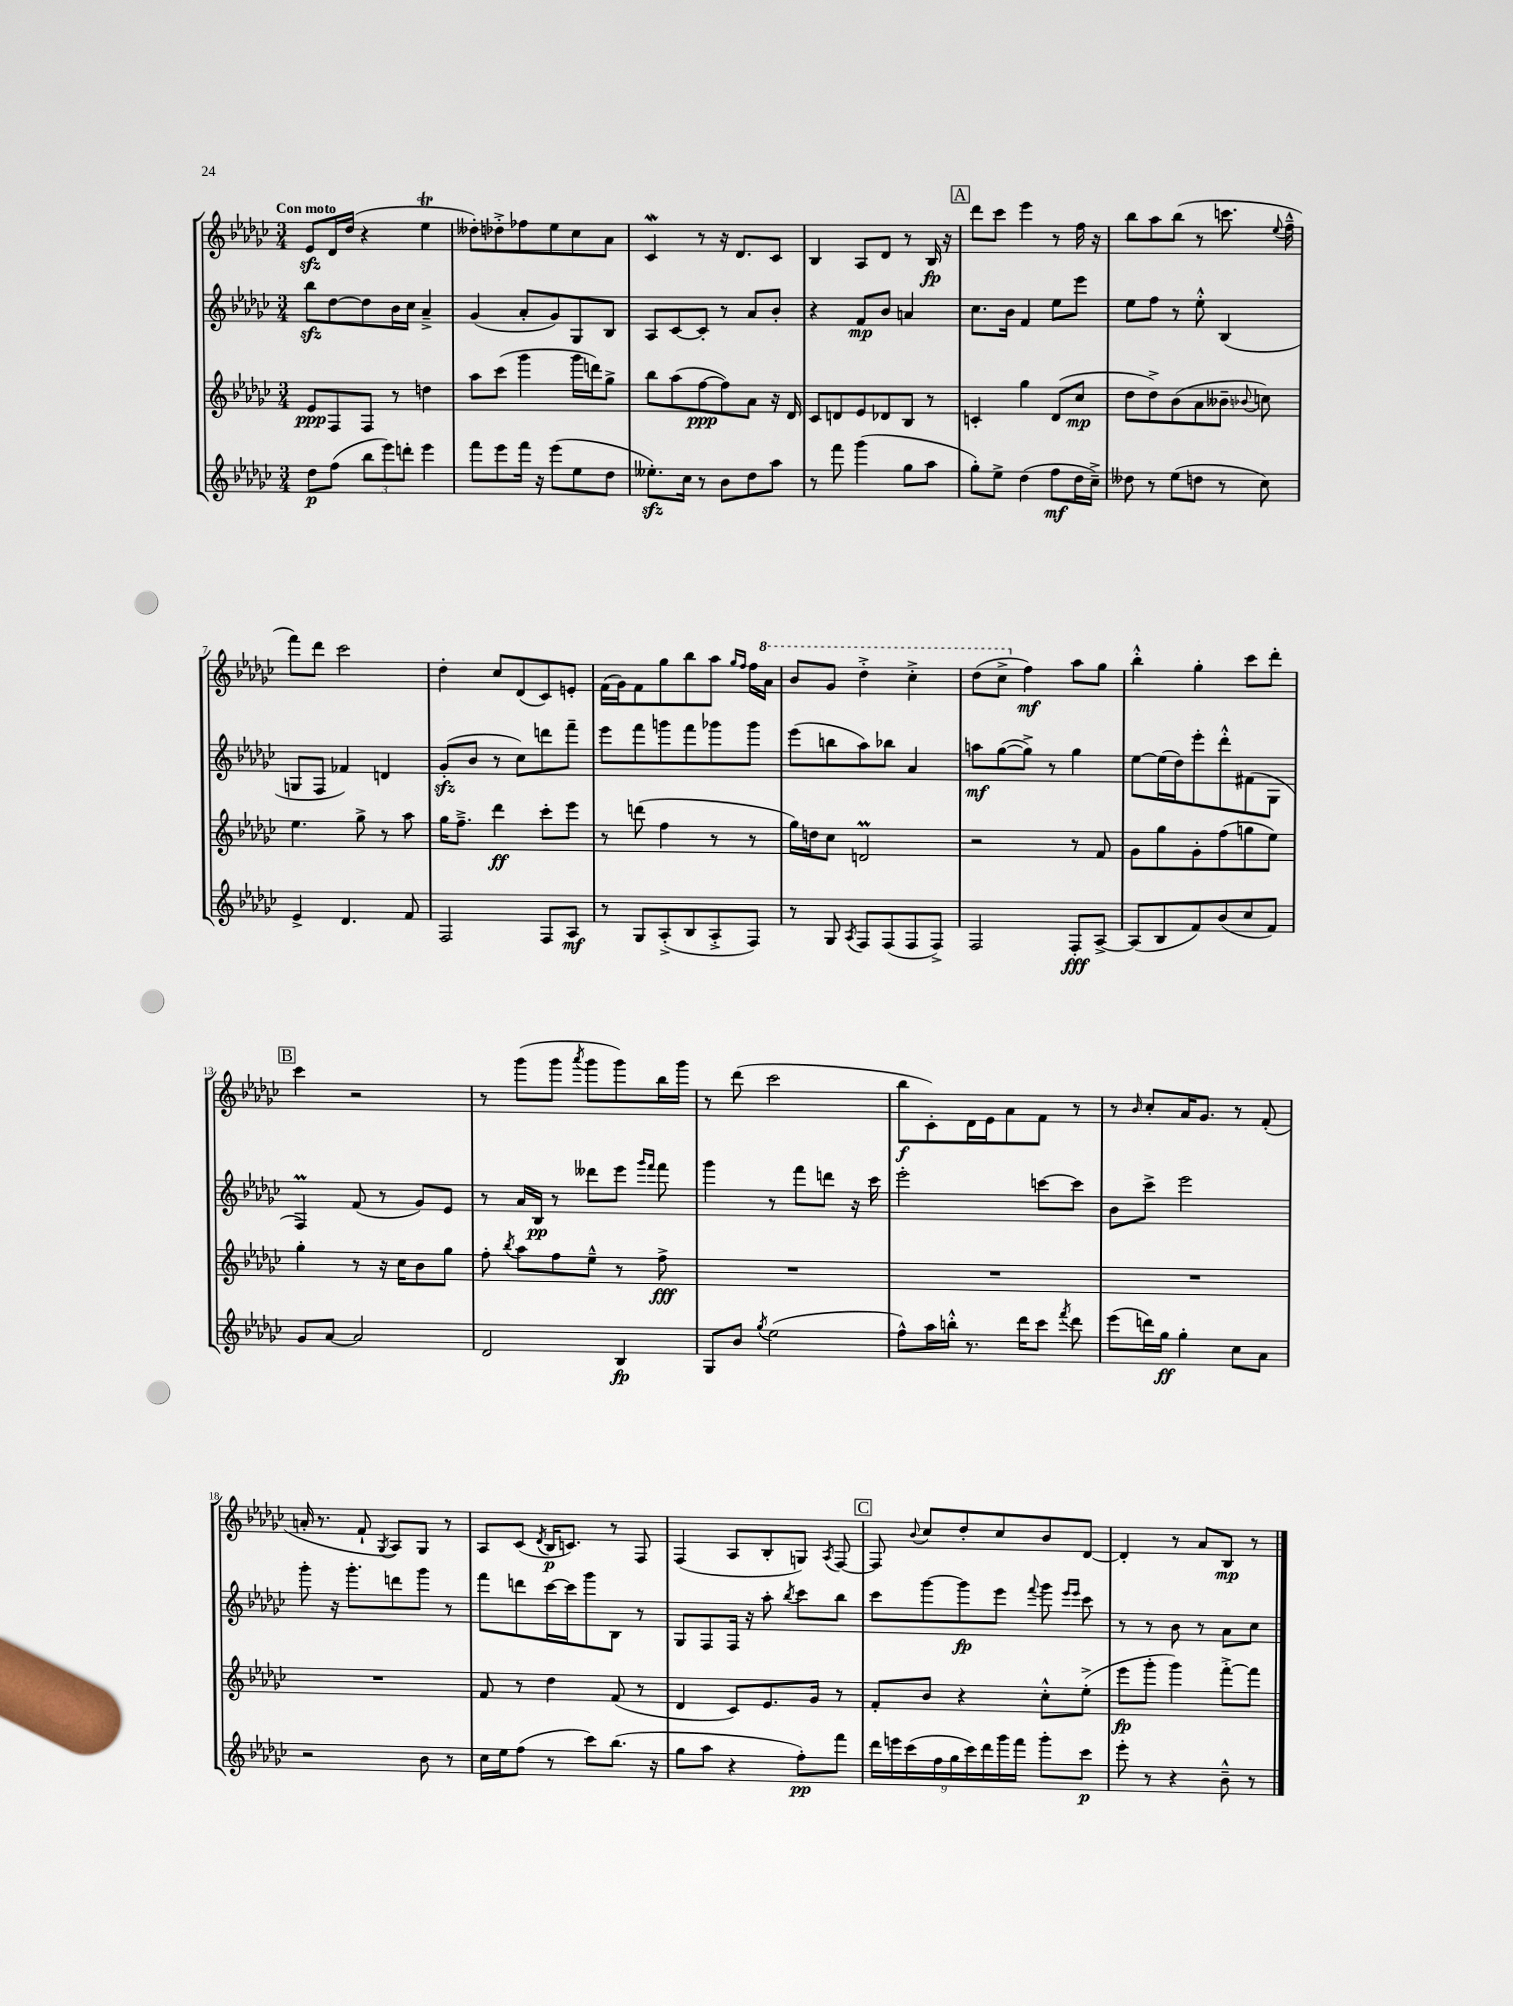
<<
\new StaffGroup <<
\new Staff = "s0" {
    \clef treble \key ges \major \numericTimeSignature \time 3/4 \tempo "Con moto"
    \autoBeamOff ees'8[\sfz des'16 des''16]( r4 ees''4\trill |
    deses''8[-.) des''8-.-> fes''8 ees''8 ces''8 aes'8] |
    ces'4\mordent r8 r16 des'8.[ ces'8] |
    bes4 aes8[ des'8] r8 bes16\fp r16 |
    \mark \markup { \box "A" } des'''8[ ces'''8] ees'''4 r8 f''16 r16 |
    bes''8[ aes''8 bes''8]( r8 c'''8. \appoggiatura { ees''8 } f''16---^ |
    f'''8[) des'''8] ces'''2 |
    des''4-. ces''8[ des'8( ces'8) e'8]-. |
    f'16[( ges'16) f'8 ges''8 bes''8 aes''8] \grace { ges''16[ f''16] } f''16[ \ottava #1 aes''16] |
    bes''8[ ges''8] des'''4-.-> ces'''4-.-> |
    des'''8[( ces'''8]-> \ottava #0 f''4\mf) aes''8[ ges''8] |
    bes''4-.-^ ges''4-. ces'''8[ des'''8]-. |
    \mark \markup { \box "B" } ces'''4 r2 |
    r8 ges'''8[( ges'''8] \acciaccatura { aes'''8 } ges'''8[ ges'''8) bes''16 ges'''16] |
    r8 des'''8( ces'''2 |
    bes''8[\f ces'8-.) des'16 ees'16 aes'8 f'8] r8 |
    r8 \grace { bes'16 } ces''8[-. aes'16 ges'8.] r8 f'8-.( |
    a'16-. r8. f'8-! \acciaccatura { ges8 } aes8[) ges8] r8 |
    aes8[ ces'8]( \acciaccatura { des'8 } bes16[\p c'8.]) r8 f8 |
    f4( aes8[ bes8-. g8]) \acciaccatura { aes8 } f8~ |
    \mark \markup { \box "C" } f8 \appoggiatura { bes'8 } ces''8[ des''8-. ces''8 bes'8 des'8]~ |
    des'4-. r8 aes'8[ bes8]\mp r8 \bar "|." |
}
\new Staff = "s1" {
    \clef treble \key ges \major \numericTimeSignature \time 3/4
    \autoBeamOff bes''8[\sfz des''8~ des''8 bes'16 ces''16] aes'4---> |
    ges'4( aes'8[-. ges'8) ges8 bes8] |
    aes8[ ces'8~ ces'8]-. r8 aes'8[ bes'8]-. |
    r4 f'8[\mp bes'8] a'4 |
    \mark \markup { \box "A" } ces''8.[ bes'16] f'4 ees''8[ ees'''8] |
    ees''8[ f''8] r8 ees''8-.-^ bes4( |
    g8[ f8] fes'4) d'4 |
    ges'8[-.\sfz( bes'8] r8 ces''8[) d'''8 f'''8]-- |
    ees'''8[ f'''8 g'''8 f'''8 ges'''8 ges'''8] |
    ees'''8[( b''8 aes''8) bes''8] aes'4 |
    a''8[\mf ges''8~( ges''8]->) r8 ges''4 |
    ees''8[~ ees''16( des''16) ees'''8-. des'''8-.-^ fis'8( ges8] |
    \mark \markup { \box "B" } f4\prall) f'8( r8 ges'8[) ees'8] |
    r8 aes'16[ bes16]\pp r8 deses'''8[ ees'''8] \grace { ges'''16[ f'''16] } f'''8 |
    ges'''4 r8 f'''8[ d'''8] r16 ces'''16 |
    ees'''2-. c'''8[~ c'''8] |
    bes'8[ ces'''8]-> ees'''2 |
    ges'''8-. r16 ges'''8.[-. d'''8 ges'''8] r8 |
    f'''8[ d'''8 ces'''16~ ces'''16 ges'''8 bes8] r8 |
    ges8[ f8 f16] r16 aes''8-. \acciaccatura { bes''8 } ces'''8[ bes''8] |
    \mark \markup { \box "C" } ces'''8[ ges'''8~ ges'''8\fp ees'''8] \appoggiatura { f'''8 } ges'''8 \grace { ees'''16[ ees'''16] } ces'''8 |
    r8 r8 bes'8 r8 aes'8[ ces''8] \bar "|." |
}
\new Staff = "s2" {
    \clef treble \key ges \major \numericTimeSignature \time 3/4
    \autoBeamOff ees'8[\ppp f8 f8] r8 d''4 |
    aes''8[ ces'''8]( ges'''4 ges'''16[ d'''16) ges''8]-> |
    bes''8[ aes''8( f''8~\ppp f''8) aes'8] r16 des'16 |
    ces'8[ d'8 ees'8 des'8 bes8] r8 |
    \mark \markup { \box "A" } c'4-. ges''4 des'8[( ces''8]\mp |
    des''8[ des''8->) bes'8( aes'8 beses'8]-- \appoggiatura { bes'8 } c''8) |
    ees''4. ges''8-> r8 aes''8 |
    ges''16[ f''8.]---> des'''4\ff ces'''8[-. ees'''8] |
    r8 d'''8( f''4 r8 r8 |
    ges''16[) d''16 ces''8] d'2\prall |
    r2 r8 f'8 |
    ges'8[ ges''8 ges'8-. f''8( g''8 ees''8]) |
    \mark \markup { \box "B" } ges''4-. r8 r16 ces''16[ bes'8 ges''8] |
    f''8-. \acciaccatura { bes''8 } aes''8[ f''8 ees''8]---^ r8 f''8->\fff |
    R2. |
    R2. |
    R2. |
    R2. |
    f'8 r8 des''4 f'8( r8 |
    des'4 ces'8[) ees'8. ges'16] r8 |
    \mark \markup { \box "C" } f'8[-. bes'8] r4 ces''8[-.-^ ees''8]-.->( |
    ees'''8[\fp ges'''8]-. ges'''4) f'''8[~-.-> f'''8] \bar "|." |
}
\new Staff = "s3" {
    \clef treble \key ges \major \numericTimeSignature \time 3/4
    \autoBeamOff des''8[\p f''8]( \tuplet 3/2 { bes''8[ ees'''8) d'''8]-. } ees'''4 |
    f'''8[ ees'''8 f'''16] r16 ees'''8[( ees''8 des''8] |
    eeses''8.[-.\sfz) ces''16] r8 bes'8[ des''8 aes''8] |
    r8 f'''8 ges'''4( ges''8[ aes''8] |
    \mark \markup { \box "A" } ges''8[-.) ees''8]-> des''4( f''8[\mf des''16 ces''16]--->) |
    deses''8 r8 ees''8[( d''8] r8 ces''8) |
    ees'4-> des'4. f'8 |
    f2 f8[ aes8]\mf |
    r8 ges8[ aes8-.->( bes8 aes8-.-> f8]) |
    r8 ges8 \acciaccatura { aes8 } f8[ f8( f8 f8]->) |
    f2 f8[-.\fff aes8]~-> |
    aes8[( bes8 f'8) bes'8( ces''8 f'8]) |
    \mark \markup { \box "B" } ges'8[ aes'8]~ aes'2 |
    des'2 bes4\fp |
    ges8[ bes'8] \acciaccatura { ges''8 } ees''2( |
    f''8[-^) aes''16 b''16]-.-^ r8. des'''16[ ces'''8] \acciaccatura { f'''8 } des'''8 |
    ees'''8[( d'''16) ges''16]\ff ges''4-. ces''8[ aes'8] |
    r2 bes'8 r8 |
    ces''16[ ees''16 f''8]( r8 ces'''8[) bes''8.]( r16 |
    ges''8[ aes''8] r4 f''8[-.\pp) f'''8] |
    \mark \markup { \box "C" } \tuplet 9/8 { des'''16[ e'''16 ces'''16( f''16 ges''16 ces'''16) des'''16 ges'''16 f'''16] } ges'''8[-. ces'''8]\p |
    ees'''8-. r8 r4 bes'8---^ r8 \bar "|." |
}
>>
>>
